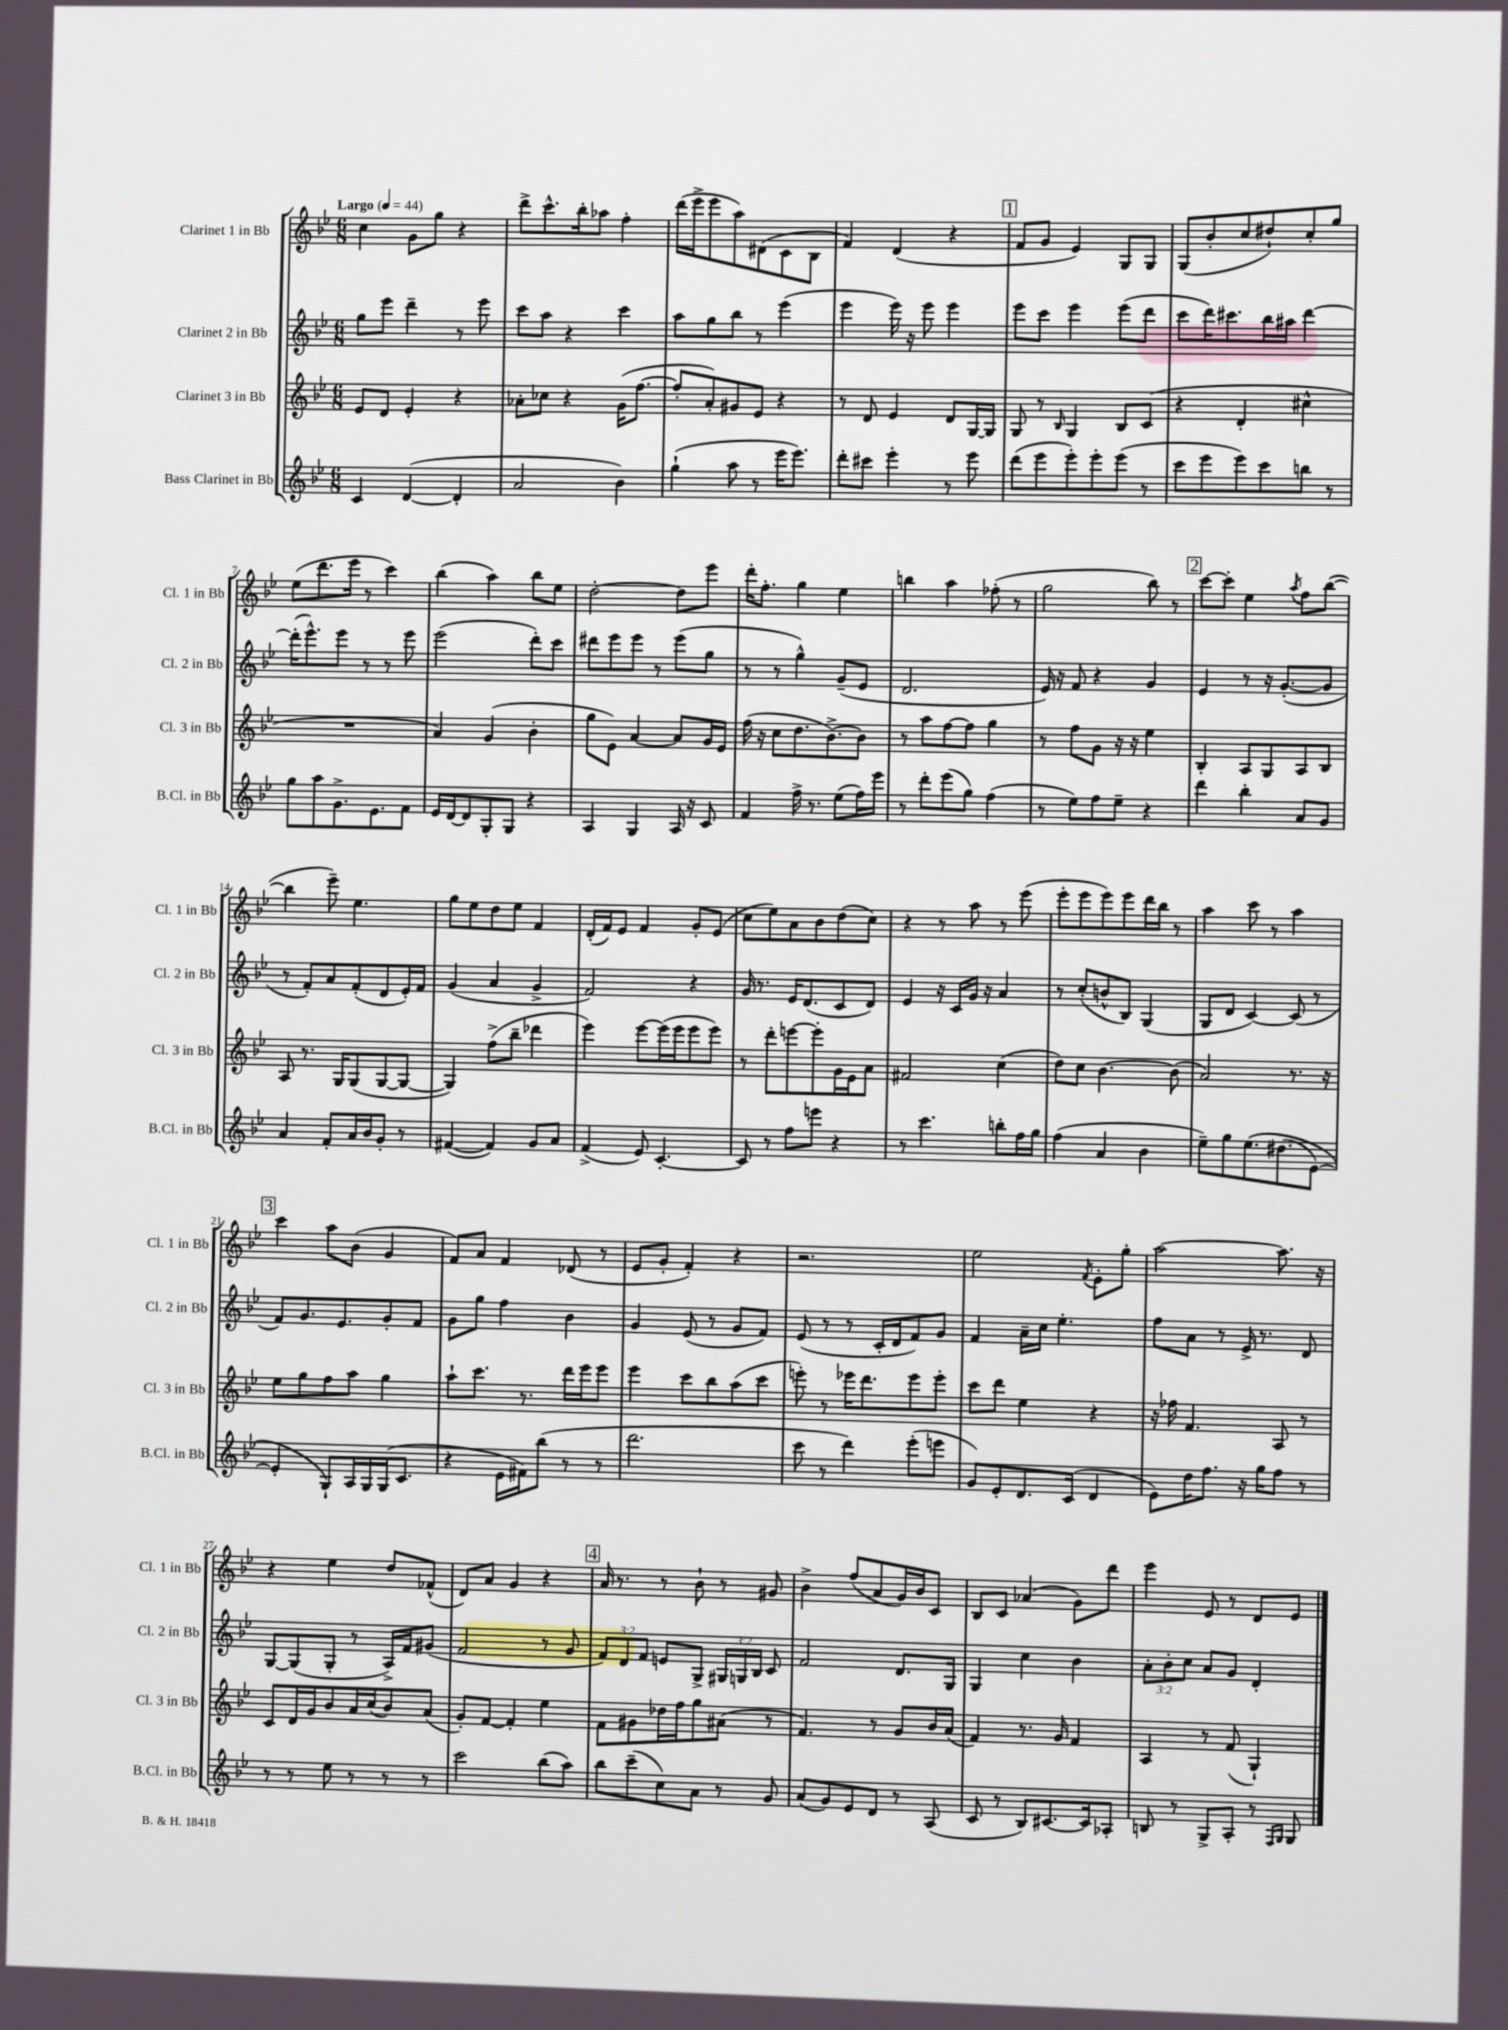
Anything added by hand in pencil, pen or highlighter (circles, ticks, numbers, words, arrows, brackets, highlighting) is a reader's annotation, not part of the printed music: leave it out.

**kern	**kern	**kern	**kern
*part4	*part3	*part2	*part1
*staff4	*staff3	*staff2	*staff1
*I"Bass Clarinet in Bb	*I"Clarinet 3 in Bb	*I"Clarinet 2 in Bb	*I"Clarinet 1 in Bb
*I'B.Cl. in Bb	*I'Cl. 3 in Bb	*I'Cl. 2 in Bb	*I'Cl. 1 in Bb
*clefG2	*clefG2	*clefG2	*clefG2
*k[b-e-]	*k[b-e-]	*k[b-e-]	*k[b-e-]
*M6/8	*M6/8	*M6/8	*M6/8
*MM44	*MM44	*MM44	*MM44
=1	=1	=1	=1
!	!	!	!LO:TX:a:B:t=Largo
4c/	8e-/L	8gg\L	4cc\
.	8d/J	8eee-\J	.
([4d/	4e-'/	4ddd~\	8g\L
.	.	.	8gg\J
4d'/]	4r	8r	4r
.	.	8eee-\	.
=2	=2	=2	=2
2a/	8a-X'\L	8ccc\L	8ddd^\L
.	8cc-X\J	8aa\J	8.ccc^^\
.	4r	4r	.
.	.	.	16bb-'\k
.	.	.	8aa-X\J
4b-\)	(16g\KL	4ccc\	4ff'\
.	[8.ff\J	.	.
=3	=3	=3	=3
(4gg`\	8ff'/L]	8aa\L	(16ddd\LL
.	.	.	16eee-^\J
.	8a'/)	8gg\	8eee-\
8aa\	8g#X/	8bb-\J	8aa\)
8r	8e-/J	8r	(8d#X\
16eee-\KL	4r	(4eee-\	8c\
8.eee-\J)	.	.	.
.	.	.	8B-\J
=4	=4	=4	=4
8ddd'\L	8r	4eee-\	4f/)
8ccc#X\J	8d/	.	.
4eee-'\	4e-/	16eee-\)	(4d/
.	.	16r	.
.	.	8eee-\	.
8r	8d/L	4eee-\	4r
8eee-\	[16G/L	.	.
.	16G/JJ]	.	.
!!LO:REH:place=s1:t=1
=5	=5	=5	=5
(8ddd\L	8G/	8eee-\L	8f/L
8eee-\	8r	8ccc\J	8g/J
.	16qqB-/	.	.
8eee-'\)	4G/	4eee-\	4e-/)
8eee-'\	.	.	.
(8eee-\J	8B-/L	(8eee-\L	8G/L
8r	(8c/J	8ddd\J	8G/J
=6	=6	=6	=6
8ccc\L	4r	8ccc\L	(8G/L
8eee-\	.	16ddd\K)	8b-'/
.	.	8.ccc#X\	.
8eee-\)	4d'/	.	8cc/
8ccc\	.	16bb-\L	8dd#X`/)
.	.	16aa#X\JJ	.
8bbn\J	4cc#X^^\	[4ddd\	8cc'/
8r	.	.	8gg/J
!!LO:LB:g=z
=7	=7	=7	=7
8gg\L	2.r	(16ddd'\KL]	(8ee-\L
.	.	8.eee-^^\)	.
8aa\	.	.	8.ddd\
8.g^\	.	8eee-\J	.
.	.	.	16eee-\Jk
.	.	8r	8r
8.e-\	.	.	.
.	.	8r	4ccc\)
8f\J	.	8eee-\	.
=8	=8	=8	=8
16e-/LL	4a/)	(2eee-\	(4bb-\
[16d/J	.	.	.
8d/]	.	.	.
8G'/	(4g/	.	4aa\)
8G/J	.	.	.
4r	4b-'\	8ddd'\L)	8bb-\L
.	.	8ccc\J	8ee-\J
=9	=9	=9	=9
4A/	8gg\L	8ddd#X\L	[2dd'\
.	8e-\J)	8eee-\	.
4G/	[4a/	8eee-\J	.
.	.	8r	.
16A/	8a/L]	(8eee-\L	8dd\L]
16r	.	.	.
8c/	16g/L	8gg\J	8eee-\J
.	16e-/JJ	.	.
=10	=10	=10	=10
4f/	(16ff\	8r	16ddd'\KL
.	16r	.	8.ff'\J
.	8cc\L	8r	.
16ff^\	8.dd\	4gg^^\)	4gg\
8.r	.	.	.
.	[8.b-^\)	.	.
(8ee-\L	.	(8g~/L	4ee-\
16ff\L)	8b-\J]	8e-/J	.
16eee-\JJ	.	.	.
=11	=11	=11	=11
8r	8r	2.d/	4bbn\
8ddd'\L	8aa\L	.	.
(8eee-\	[8ff\	.	4aa\
8gg\J)	8ff\J]	.	.
(4ff\	4gg\	.	(8ff-X'\
.	.	.	8r
=12	=12	=12	=12
8r	8r	16e-/)	2gg\
.	.	16r	.
8ee-\L)	8ff\L	8f/	.
8ff\	8g\J	4r	.
8ee-~\J	16r	.	.
.	16r	.	.
4r	4ee-\	4g/	8bb-\)
.	.	.	8r
!!LO:REH:place=s1:t=2
=13	=13	=13	=13
4ddd\	4B-'/	4e-/	[8ccc\L
.	.	.	8ccc'\J]
4bb-'\	8A/L	8r	4ee-\
.	8G/	16r	.
.	.	([8.g'/L	.
.	.	.	8qaa/
8a/L	8A/	.	8ff\L
8g/J	8B-/J	8g/J]	([8bb-\J
!!LO:LB:g=z
=14	=14	=14	=14
4a/	8A/	8r	4bb-\]
.	8.r	8f'/L)	.
8f'/L	.	8a/	8eee-~\)
.	16G/KL	.	.
16a/L	(8G/	(8f'/	4.ee-\
16b-/J	.	.	.
8g'/J	[8G/	8d/	.
8r	8G/J_	16e-'/L)	.
.	.	16f/JJ	.
=15	=15	=15	=15
([4f#X/	4G/])	(4g/	8gg\L
.	.	.	8ee-\
4f#/])	(8ff^\L	4a/	8dd\
.	8bb-~\J	.	8ee-\J
8g/L	4ddd-X\	4g^/	4f/
8a/J	.	.	.
=16	=16	=16	=16
(4f^/	4eee-\)	2f/)	(16d'/LL
.	.	.	16f/J)
.	.	.	8e-/J
8e-/)	[8eee-\L	.	4f/
[4.c'/	(16eee-\L]	.	.
.	16eee-\J	.	.
.	8eee-\	4r	8g'/L
.	8eee-\J)	.	(8e-/J
=17	=17	=17	=17
8c/]	8r	16g/	8cc\L
.	.	8.r	.
8r	8ddd'\L	.	8ee-\)
8ff\L	[8eeen\	16e-/KL	8a\
.	.	(8.d/	.
8eeen\J	8eee'\]	.	8b-\
4r	16g\L	8c/	(8dd\
.	16e-\J	.	.
.	8a\J	8d/J)	8cc\J)
=18	=18	=18	=18
8r	2f#X/	4e-/	4r
4.ccc\	.	.	.
.	.	16r	8r
.	.	16c/LL	.
.	.	16g/JJ	8aa\
.	.	16r	.
8bbn'\L	(4cc\	4a/	8r
16ff\L	.	.	(8eee-\
16gg\JJ	.	.	.
=19	=19	=19	=19
(4ff\	8dd\L)	8r	8eee-'\L
.	8cc\J	(8cc'/L	8eee-\
4a/	[4.b-\	8bn^^/	8eee-\)
.	.	8B-/J)	8eee-\
4b-\	.	(4G/	16ddd\L
.	.	.	16bb-\JJ
.	(8b-\]	.	8r
=20	=20	=20	=20
8ee-~\L)	2a/)	8G/L	4aa\
8gg\	.	8d/J	.
(8.ee-\	.	[4c/)	8ccc\
.	.	.	8r
(8.dd#X\	.	.	.
.	8.r	(8c/]	4aa\
[8e-\J)	.	8r	.
.	16r	.	.
!!LO:LB:g=z
!!LO:REH:place=s1:t=3
=21	=21	=21	=21
4e-'/]	8ee-\L	8f/L)	4ccc\
.	8gg\	8.g/	.
8G`/L)	8ff\	.	8aa\L
.	.	8.e-/	.
16A/L	8aa\J	.	(8b-\J
16G/	.	.	.
(16G/J	4gg\	8g'/	4g/
8.c/J	.	.	.
.	.	8f/J	.
=22	=22	=22	=22
4r	8aa`\L	8g\L	8f/L)
.	8.ccc\J	8gg\J	8a/J
16e-\LL	.	4ff\	4f/
16f#X\J)	8.r	.	.
(8bb-\J	.	.	.
8r	16ddd\LL	4b-\	(8d-X/
.	16eee-\J	.	.
8r	8eee-\J	.	8r
=23	=23	=23	=23
2.ddd\	4eee-\	4g/	8e-/L
.	.	.	8g'/J
.	8ccc\L	(8e-/	4f'/)
.	8bb-\	8r	.
.	(8aa\	8g/L	4r
.	8ccc\J	8f/J)	.
=24	=24	=24	=24
8ccc\	8eeen'\)	(8e-/	2.r
8r	8r	8r	.
4ddd\)	16eee-X\KL	8r	.
.	8.ddd\	.	.
.	.	16c'/LL	.
.	.	16d/J	.
(8eee-'\L	8eee-\	8f/)	.
8eeen\J	8eee-'\J	8g/J	.
=25	=25	=25	=25
8g/L)	8ccc\L	4f/	2ee-\
8e-'/	8ddd\J	.	.
8.d/	4ee-\	16a~\LL	.
.	.	16cc\JJ	.
.	.	4.ee-'\	.
(16c/Jk	.	.	.
.	.	.	8qf/
4d/	4r	.	8e-'\L
.	.	.	8gg'\J
=26	=26	=26	=26
8e-\L)	16r	8ff\L	[2aa\
.	16ff-X\	.	.
16dd\K	4.f/	8a\J	.
8.ff\J	.	.	.
.	.	8r	.
16r	.	16e-^/	.
16gg\KL	.	8.r	.
8ff\J	8A/	.	8.aa\]
8r	8r	8d/	.
.	.	.	16r
!!LO:LB:g=z
=27	=27	=27	=27
8r	8c/L	[8G/L	4r
8r	16d/L	(8G/]	.
.	16g/J	.	.
8ee-\	8b-/	8G'/J	4ee-\
8r	16a/L	8r	.
.	(16cc/J	.	.
8r	8b-/)	16A^/LL)	8dd/L
.	.	16f/J	.
8r	(8a/J	(8g#X/J	(8f-X^^/J
=28	=28	=28	=28
2ccc\	8g'/L)	2f/	8d/L)
.	[8f/J	.	8a/J
.	4f'/]	.	4g/
(8bb-\L	4ee-\	8r	4r
8aa\J)	.	8g/	.
!!LO:REH:place=s1:t=4
=29	=29	=29	=29
8bb-\L	8f\L	12f/L)	16a/
.	.	.	8.r
.	.	12d/	.
(8ccc~\	8g#X\	.	.
.	.	12f/J	.
8cc\)	16dd-X\L	8en/L	8r
.	16ff\J	.	.
8a\J	8gg\	8G^/J	8b-`\
8r	(8a#X\J	24G#X/LL	8r
.	.	24Gn/	.
.	.	24B-/JJ	.
8g/	8r	8c/	8g#X/
=30	=30	=30	=30
(8a/L	4.f/)	2f/	4b-^\
8g/)	.	.	.
8e-/	.	.	(8ff/L
8d/J	8r	.	8a/
8r	8g/L	8.d/L	16g/L)
.	.	.	16b-/J
(8A/	16b-/L	.	8c/J
.	(16a/JJ	16G/Jk	.
=31	=31	=31	=31
8c/	4f/)	4G/	8B-/L
8r	.	.	8c/J
8B-/L)	8.r	4cc\	(4a-X/
[8.c#X/	.	.	.
.	16g/	.	.
.	4f/	4b-\	8g\L)
16c#/k]	.	.	.
8A-X'/J	.	.	8ddd\J
=32	=32	=32	=32
8Bn/	4A/	12a'\L	4eee-\
.	.	12b-'\	.
8r	.	.	.
.	.	12cc\J	.
8G^/L	8r	8a/L	8e-/
8A'/J	(8f/	8g/J	8r
8r	4G`/)	4d'/	8d/L
16qqF/LL	.	.	.
16qqG/JJ	.	.	.
8G/	.	.	8e-/J
==	==	==	==
*-	*-	*-	*-
